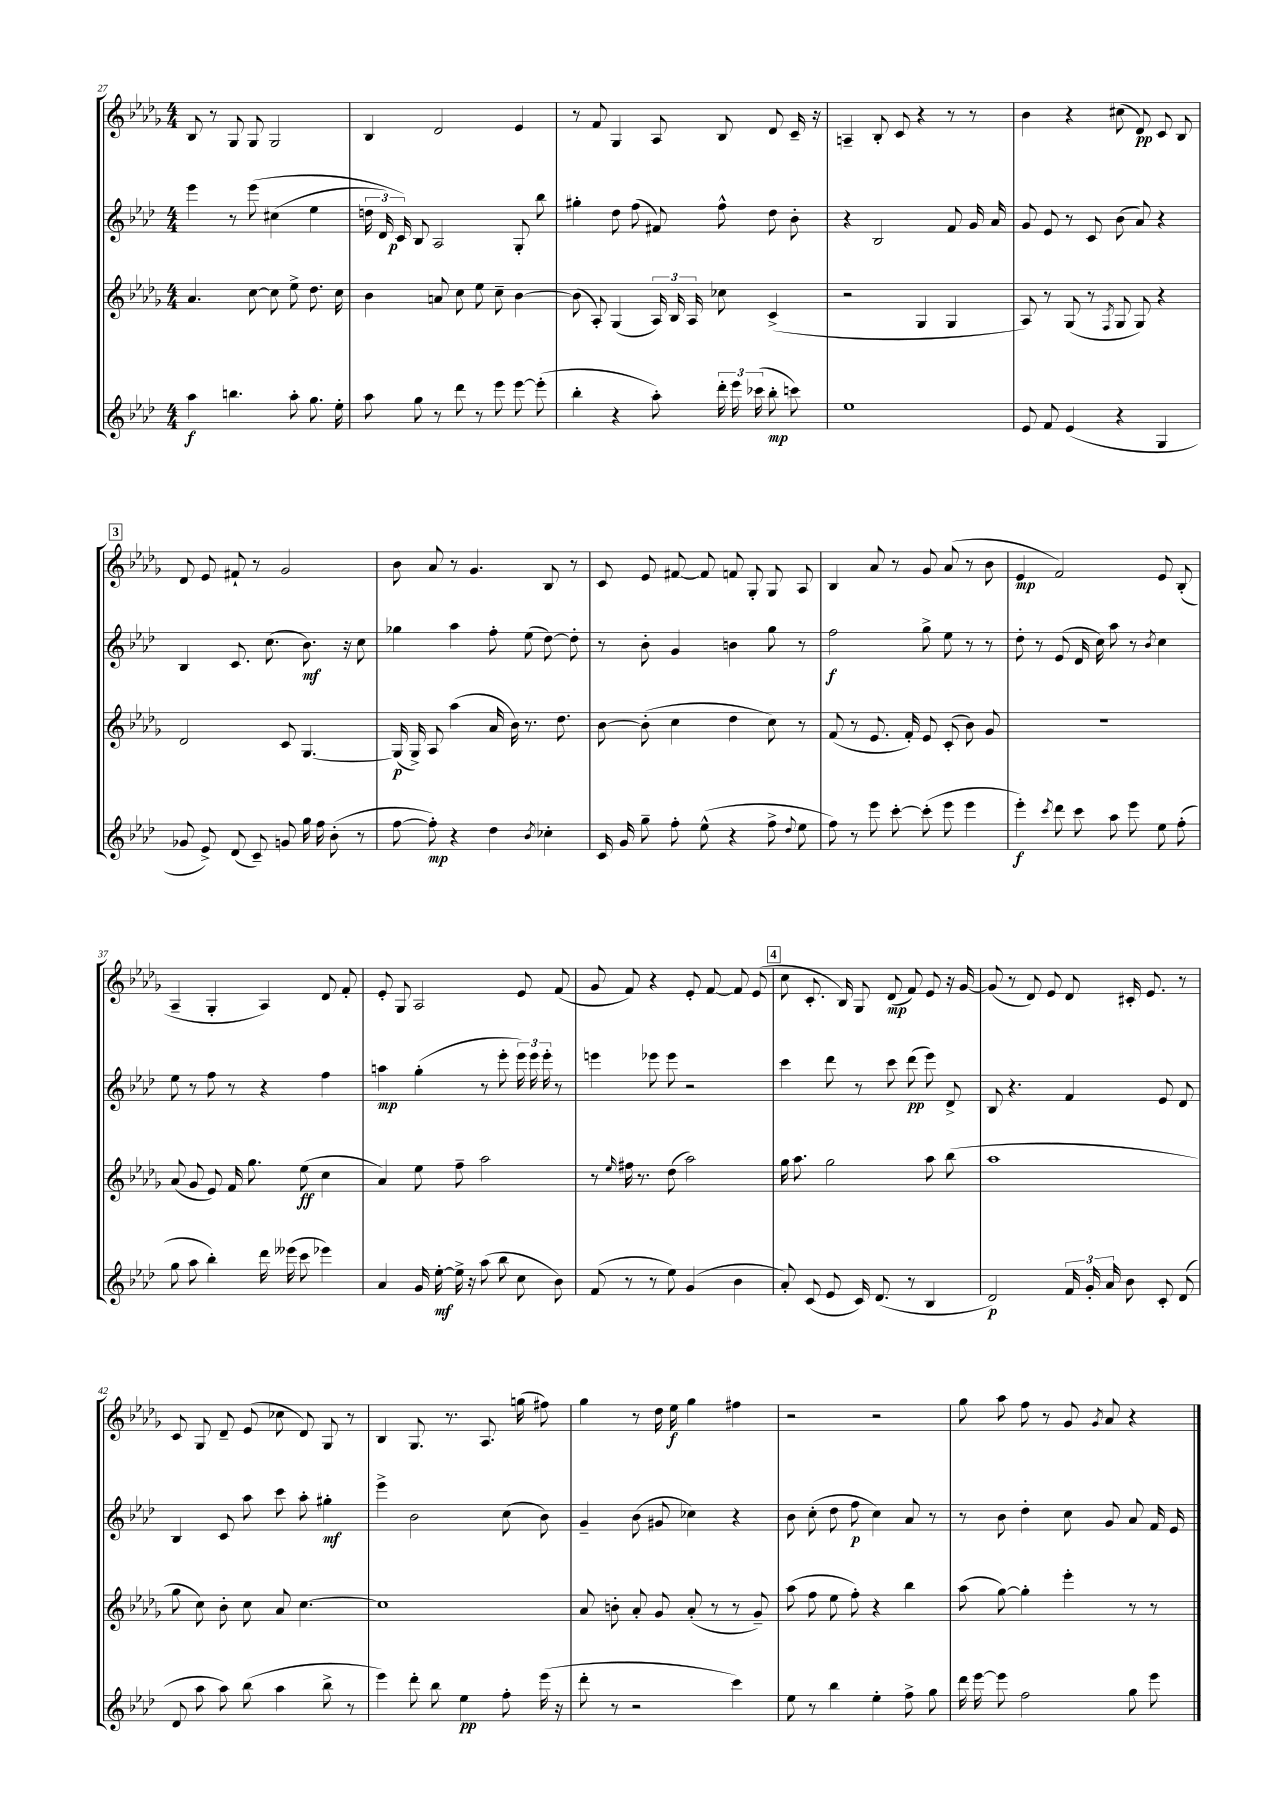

**kern	**kern	**kern	**kern
*staff4	*staff3	*staff2	*staff1
*clefG2	*clefG2	*clefG2	*clefG2
*k[b-e-a-d-]	*k[b-e-a-d-g-]	*k[b-e-a-d-]	*k[b-e-a-d-g-]
*M4/4	*M4/4	*M4/4	*M4/4
4aa-	4.a-	4eee-	8B-
.	.	.	8r
4.bb	.	8r	8G-
.	[8cc	&(8eee-	8G-
.	8cc]	(4cc#	2G-
8aa-'	8ee-^	.	.
8.gg	8.dd-	4ee-	.
16ee-'	16cc	.	.
=	=	=	=
8aa-	4b-	24dd	4B-
.	.	24d-)	.
.	.	24c&)	.
8gg	.	8B-	.
8r	8a	2A-	2d-
8ddd-	8cc	.	.
8r	8ee-	.	.
8eee-	8cc~	.	.
[8eee-	[4b-	8G'	4e-
(8eee-']	.	8bb-	.
=	=	=	=
4bb-'	(8b-]	4gg#'	8r
.	8A-')	.	8f
4r	(4G-	8dd-	4G-
.	.	(8ff	.
8aa-')	24A-)	8f#)	8A-
.	24B-	.	.
.	24A-	.	.
24ddd-'	8cc-	8ff^^	8B-
24eee-	.	.	.
(24ccc-	.	.	.
8bb-'	(4c^	8dd-	8d-
8ccc)	.	8b-'	16c~
.	.	.	16r
=	=	=	=
1ee-	2r	4r	4A~
.	.	2B-	8B-'
.	.	.	8c
.	4G-	.	4r
.	4G-	8f	8r
.	.	16g	8r
.	.	16a-	.
=	=	=	=
8e-	8A-)	8g	4b-
8f	8r	8e-	.
(4e-	(8G-	8r	4r
.	8r	8c	.
.	8qF	.	.
4r	8G-	(8b-	(8cc#
.	8G-)	8a-)	8d-)
4G	4r	4r	8c
.	.	.	8B-
=	=	=	=
8g-	2d-	4B-	8d-
8e-^)	.	.	8e-
(8d-	.	8.c	8f#`
8c~)	.	.	8r
.	.	(8.cc	.
8g	8c	.	2g-
16gg	[4.G-	8.b-)	.
16ff	.	.	.
(8b-'	.	.	.
.	.	16r	.
8r	.	8cc	.
=	=	=	=
[8ff	(16G-]	4gg-	8b-
.	16G-^)	.	.
8ff'])	8A-	.	8a-
4r	(4aa-	4aa-	8r
.	.	.	4.g-
4dd-	16a-	8ff'	.
.	16b-)	.	.
.	8.r	(8ee-	.
8qb-	.	.	.
4cc-'	.	[8dd-)	8B-
.	8.dd-	.	.
.	.	8dd-']	8r
=	=	=	=
16c	[8b-	8r	8c
16g	.	.	.
8gg~	(8b-']	8b-'	8e-
8ff'	4cc	4g	[8f#
(8ee-^^	.	.	8f#]
4r	4dd-	4b	8f
.	.	.	8G-'
8ff^	8cc)	8gg	8G-
8qqdd-	.	.	.
8ee-	8r	8r	8A-
=	=	=	=
8ff)	(8f	2ff	4B-
8r	8r	.	.
8eee-	8.e-	.	8a-
[8ccc'	.	.	8r
.	16f')	.	.
(8ccc']	8e-	8gg^	8g-
8eee-	(8c'	8ee-	(8a-
4eee-	8b-)	8r	8r
.	8g-	8r	8b-
=	=	=	=
4eee-')	1r	8dd-'	4e-
.	.	8r	.
8qccc	.	.	.
8ddd-	.	(8e-	2f)
8ccc	.	16d-	.
.	.	16cc)	.
8aa-	.	8aa-	.
8eee-	.	8r	.
.	.	8qb-	.
8ee-	.	4cc	8e-
(8ff'	.	.	(8B-'
=	=	=	=
8gg	(8a-	8ee-	4A-~
8aa-	8g-	8r	.
4bb-')	8e-)	8ff	4G-'
.	16f	8r	.
.	8.gg-	.	.
16ddd-	.	4r	4A-)
(16eee--	.	.	.
8ccc	(8ee-	.	.
4eee-)	4cc	4ff	8d-
.	.	.	8f'
=	=	=	=
4a-	4a-)	4aa	8e-'
.	.	.	8G-
16g	8ee-	(4gg'	2A-
[16ee-'	.	.	.
16ee-^]	8ff~	.	.
16r	.	.	.
(8aa-	2aa-	8r	.
8bb-	.	8eee-'	.
8cc	.	24eee-)	8e-
.	.	24eee-	.
.	.	24eee-'	.
8b-)	.	8r	(8f
=	=	=	=
(8f	8r	4eee	8g-
.	16qqee-	.	.
8r	16ff#	.	8f)
.	8.r	.	.
8r	.	8eee-	4r
8ee-)	(8dd-	8eee-	.
(4g	2aa-)	2r	8e-'
.	.	.	[8f
4b-	.	.	8f]
.	.	.	(8e-
=	=	=	=
8a-')	16gg-	4ccc	8cc
.	8.aa-	.	.
(8c	.	.	8.c'
8e-	2gg-	8ddd-	.
.	.	.	16B-)
16c)	.	8r	8G-
(8.d-	.	.	.
.	.	8ccc	(8d-
8r	.	(8ddd-	8f)
4B-	8aa-	8eee-)	8e-
.	(8bb-	8d-^	16r
.	.	.	[16g-
=	=	=	=
2d-)	1aa-	8B-	(8g-]
.	.	4.r	8r
.	.	.	8d-)
.	.	.	8e-
24f	.	4f	8d-
24g'	.	.	.
24a-	.	.	.
8b-	.	.	16c#'
.	.	.	8.e-
8c'	.	8e-	.
(8d-	.	8d-	8r
=	=	=	=
8d-	8gg-	4B-	8c
8aa-	8cc)	.	8G-
8aa-)	8b-'	8c	8d-~
(8bb-	8cc	8aa-	(8e-
4aa-	8a-	8ccc	8cc-
.	[4.cc	8aa-'	8d-)
8bb-^	.	4gg#'	8G-
8r	.	.	8r
=	=	=	=
4eee-)	1cc]	4eee-^	4B-
8ddd-'	.	2b-	8.G-
8bb-	.	.	.
.	.	.	8.r
4ee-	.	.	.
.	.	.	8.A-
8ff'	.	(8cc	.
.	.	.	(16gg
(16eee-	.	8b-)	8ff#)
16r	.	.	.
=	=	=	=
8ddd-'	8a-	4g~	4gg-
8r	8b'	.	.
2r	8a-'	(8b-	8r
.	8g-	8g#	16dd-
.	.	.	16ee-
.	(8a-'	4cc-)	4gg-
.	8r	.	.
4ccc)	8r	4r	4ff#
.	8g-~)	.	.
=	=	=	=
8ee-	(8aa-	8b-	2r
8r	8ff	(8cc'	.
4bb-	8ee-	8dd-	.
.	8ff')	8ff	.
4ee-'	4r	4cc)	2r
8ff^	4bb-	8a-	.
8gg	.	8r	.
=	=	=	=
16ddd-	(8aa-	8r	8gg-
[16eee-	.	.	.
8eee-]	[8gg-)	8b-	8aa-
2ff	4gg-']	4dd-'	8ff
.	.	.	8r
.	4eee-'	8cc	8g-
.	.	.	8qg-
.	.	8g	8a-
8gg	8r	8a-	4r
8eee-	8r	16f	.
.	.	16e-	.
==	==	==	==
*-	*-	*-	*-
